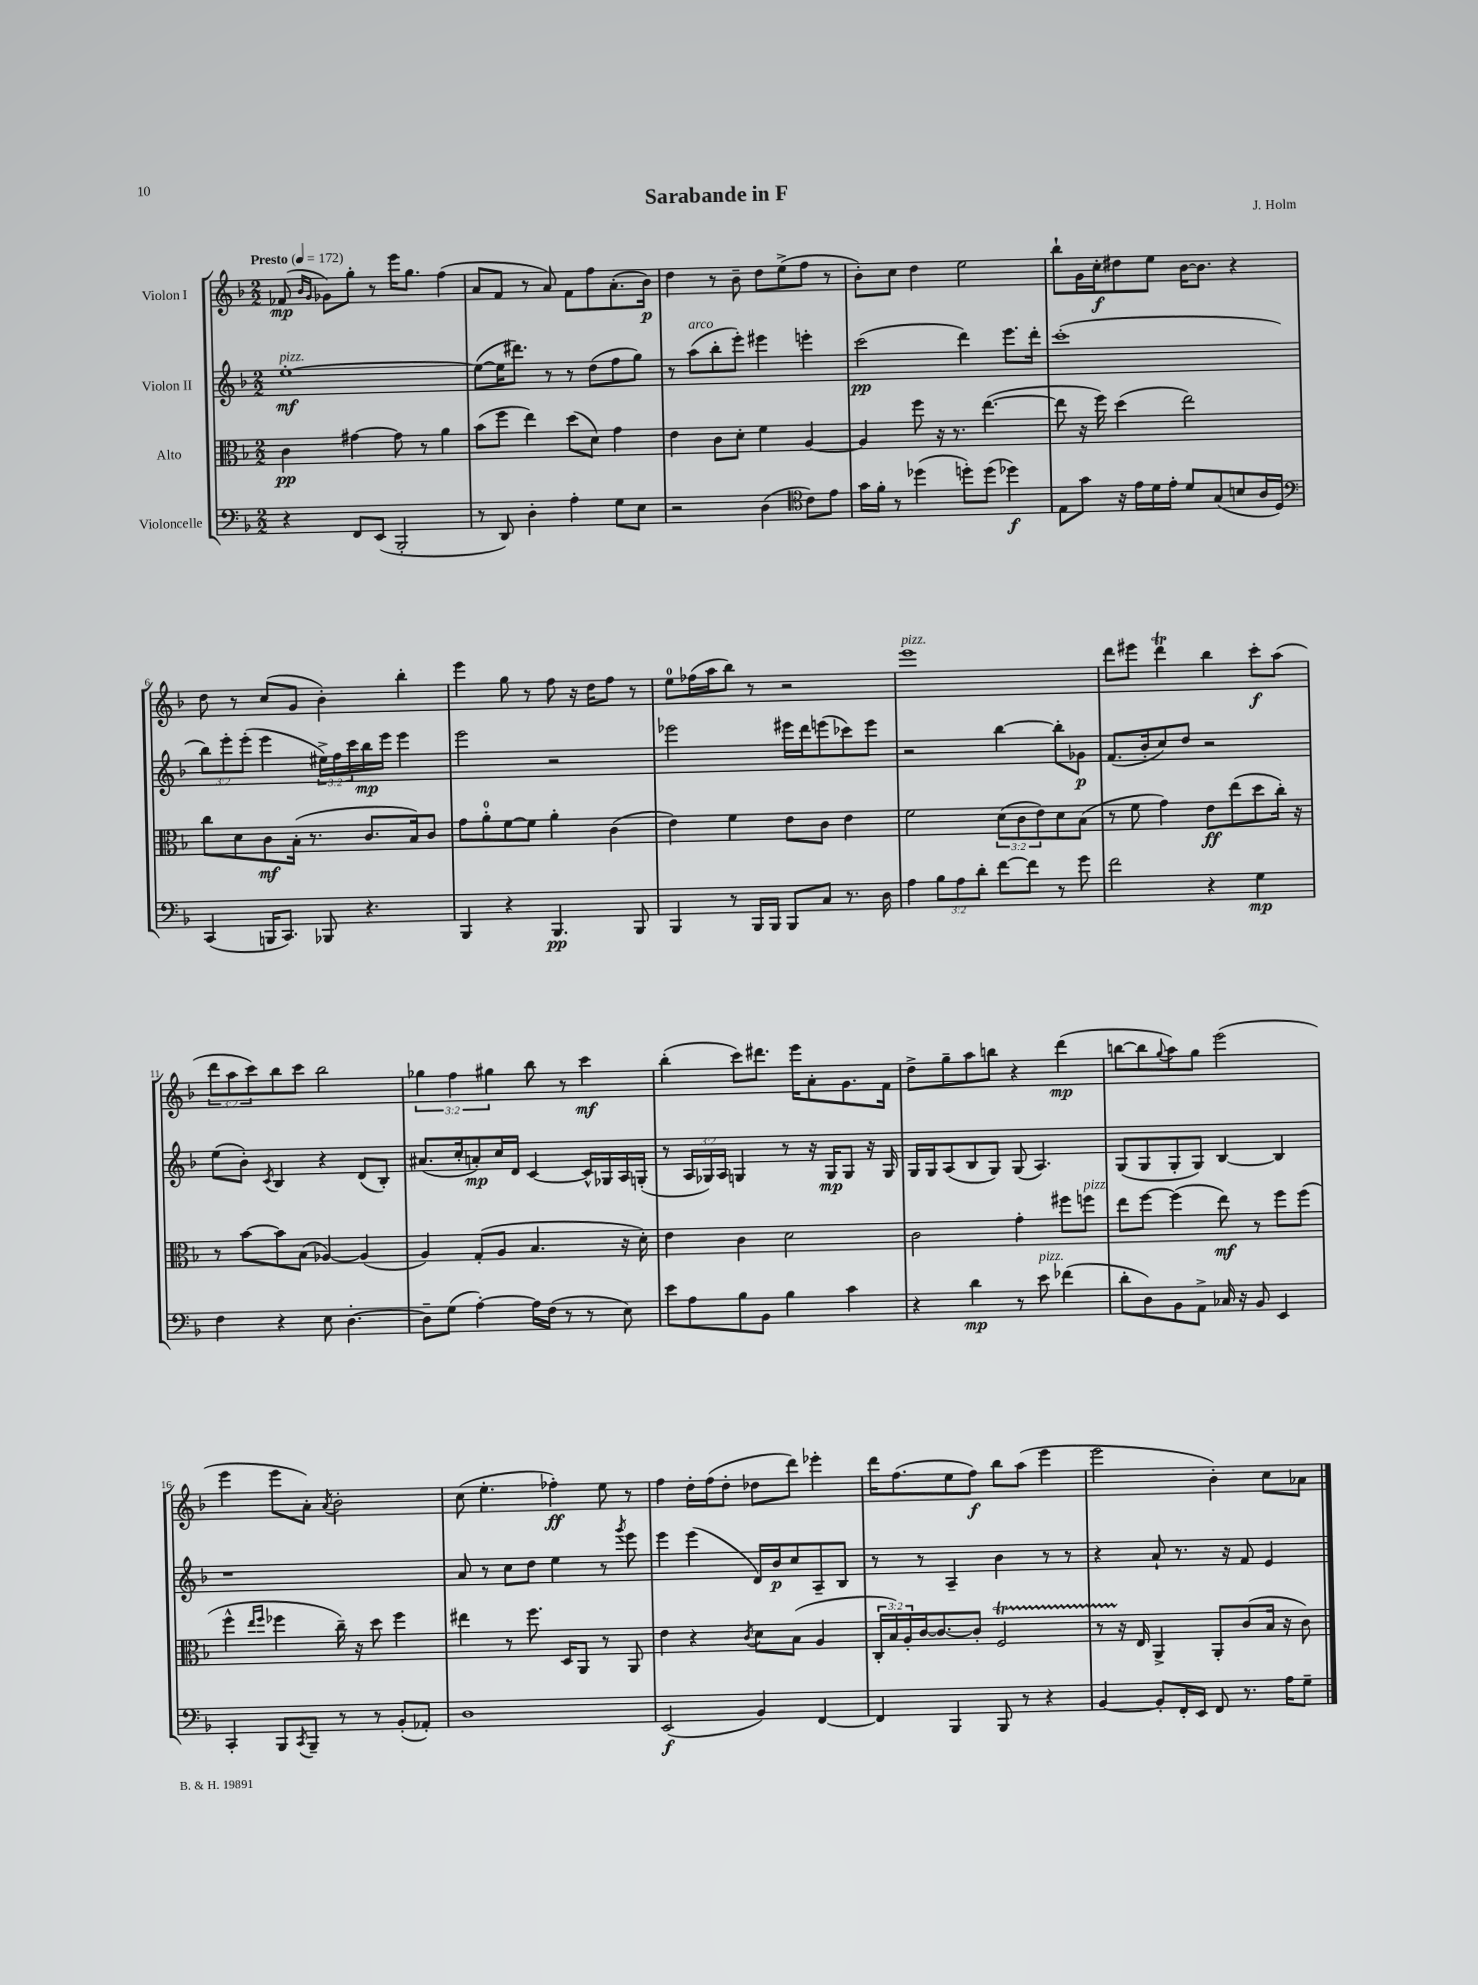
\header { title = "Sarabande in F" composer = "J. Holm" }
<<
\new StaffGroup <<
\new Staff = "s0" \with { instrumentName = "Violon I" } {
    \clef treble \key f \major \numericTimeSignature \time 2/2 \override Staff.TupletNumber.text = #tuplet-number::calc-fraction-text \tempo "Presto" 4 = 172
    fes'8\mp( \grace { bes'16 g'16 } ges'8) g''8-. r8 e'''16 g''8. f''4( |
    a'8 f'8 r8 a'8) f'8 f''8 a'8.-.( bes'16\p) |
    d''4 r8 bes'8-- d''8 e''8->( f''8 r8 |
    bes'8-.) c''8 d''4 e''2 |
    bes''8-! g'16 c''16-.\f dis''8 e''8 bes'16~ bes'8. r4 |
    d''8 r8 c''8( g'8 bes'4-.) bes''4-. |
    e'''4 g''8 r8 f''8 r16 d''16 f''8 r8 |
    e''8-0 fes''16( a''16 bes''8) r8 r2 |
    e'''1^\markup { \italic "pizz." } |
    d'''8 eis'''8 d'''4\trill bes''4 c'''8-.\f a''8( |
    \tuplet 3/2 { d'''8 a''8 c'''8) } bes''8 c'''8 bes''2 |
    \tuplet 3/2 { ges''4 f''4 gis''4 } bes''8 r8 c'''4\mf |
    bes''4-.( c'''8) dis'''8. e'''16 a'8-. g'8. f'16 |
    d''8-> g''8-- a''8 b''8 r4 d'''4\mp( |
    b''8~ b''8 \appoggiatura { g''8 } a''8) g''8 e'''2( |
    e'''4 e'''8 a'8-.) \acciaccatura { a'8 } bes'2-. |
    c''8( e''4.-. fes''4-.\ff) e''8 r8 |
    f''4 d''16-. f''16( d''8-. des''8 d'''8) ees'''4-. |
    d'''16 f''8.( e''8 f''8\f) bes''8 a''8( e'''4 |
    e'''2 bes'4-.) c''8 aes'8 \bar "|." |
}
\new Staff = "s1" \with { instrumentName = "Violon II" } {
    \clef treble \key f \major \numericTimeSignature \time 2/2 \override Staff.TupletNumber.text = #tuplet-number::calc-fraction-text
    e''1~-.\mf^\markup { \italic "pizz." } |
    e''8~( e''16 dis'''8.) r8 r8 d''8( f''8 g''8) |
    r8 a''8^\markup { \italic "arco" }( bes''8-. e'''8-.) eis'''4 e'''4-. |
    c'''2\pp( d'''4) e'''8. d'''16-. |
    c'''1-.( |
    \tuplet 3/2 { bes''8) e'''8-. e'''8-.( } e'''4 \tuplet 3/2 { eis''16->) f''16 c'''16 } bes''16\mp e'''16 e'''4 |
    e'''2 r2 |
    ees'''2 eis'''16 d'''16 e'''8( ces'''8) e'''8 |
    r2 bes''4~ bes''8-. ges'8\p |
    f'8.( bes'16-. c''8) d''8 r2 |
    e''8( bes'8-.) \acciaccatura { c'8 } bes4 r4 d'8( bes8-.) |
    ais'8.( c''16-. a'8-.\mp) c''16 d'16 c'4~ c'16-^ ges16 a16 g16-.( |
    r8 \tuplet 3/2 { a16 ges16) a16 } g4 r8 r16 g16\mp g8 r16 g16 |
    g16 g16 a8( bes8 g8) g8( a4.) |
    g8( g8 g8-. g8) bes4~ bes4 |
    r1 |
    a'8 r8 c''8 d''8 e''4 r8 \acciaccatura { g'''8 } e'''8 |
    e'''4 e'''4( d'16) bes'16\p c''8 a8-- bes8 |
    r8 r8 a4-- bes'4 r8 r8 |
    r4 a'8-! r8. r16 f'8 e'4 \bar "|." |
}
\new Staff = "s2" \with { instrumentName = "Alto" } {
    \clef alto \key f \major \numericTimeSignature \time 2/2 \override Staff.TupletNumber.text = #tuplet-number::calc-fraction-text
    c'4\pp gis'4~ gis'8 r8 a'4 |
    bes'8( f''8 e''4) d''8( d'8) g'4 |
    e'4 c'8 d'8-. f'4 a4~ |
    a4 f''8 r16 r8. e''4.~( |
    e''8 r16 f''16) d''4( e''2) |
    c''8 d'8 c'8\mf bes16-.( r8. c'8. bes16) c'8 |
    g'8 a'8-0-. f'8~ f'8 a'4-. c'4( |
    e'4) f'4 e'8 c'8 e'4 |
    f'2 \tuplet 3/2 { d'8( c'8 e'8) } d'8 bes8( |
    r8 f'8 g'4) e'8\ff e''8( d''8 c''16-.) r16 |
    r8 bes'8~ bes'8 bes8( aes4~) aes4( |
    a4) g8-.( a8 bes4. r16 d'16-.) |
    e'4 c'4 d'2 |
    c'2 g'4-. fis''8 f''8^\markup { \italic "pizz." } |
    e''8 f''8~ f''4( e''8\mf) r8 f''8 f''8( |
    f''4-^ \grace { e''16 f''16 } fes''4 c''16--) r16 d''8 fes''4 |
    eis''4 r8 f''8. d16 a,8 r8 a,8 |
    e'4 r4 \acciaccatura { c'8 } d'8 bes8( a4 |
    \tuplet 3/2 { c16-. bes16) a16-. } c'16~ c'8.~ c'8-. f2\startTrillSpan |
    r8 r16\stopTrillSpan e16 a,4-> a,8-. c'8( bes16 r16 c'8) \bar "|." |
}
\new Staff = "s3" \with { instrumentName = "Violoncelle" } {
    \clef bass \key f \major \numericTimeSignature \time 2/2 \override Staff.TupletNumber.text = #tuplet-number::calc-fraction-text
    r4 f,8 e,8( bes,,2-. |
    r8 d,8) d4-. a4-. g8 e8 |
    r2 d4( \clef tenor c'8) e'8 |
    g'16 f'16-. r8 des''4( d''8-.) d''8( des''4\f) |
    e8 g'8 r16 e'16 d'16 e'16-. d'8 g8( b8 a16 d16) |
    \clef bass c,4( b,,16 c,8.) bes,,8 r4. |
    bes,,4 r4 bes,,4.\pp bes,,8 |
    bes,,4 r8 bes,,16 bes,,16 bes,,8 c8 r8. d16 |
    a4 \tuplet 3/2 { bes8 a8 d'8-. } f'8~ f'8 r8 g'8 |
    f'2 r4 g4\mp |
    f4 r4 e8 d4.~-. |
    d8-- g8( a4~-.) a16 f16( r8 r8 e8) |
    e'8 a8 bes8 bes,8 bes4 c'4 |
    r4 d'4\mp r8 e'8^\markup { \italic "pizz." } fes'4( |
    d'8-. d8) bes,8 a,8-> ces16 r16 bes,8 e,4 |
    c,4-. bes,,8 \acciaccatura { c,8 } bes,,8-- r8 r8 bes,8-.( aes,8-.) |
    d1 |
    e,2\f( bes,4) f,4~ |
    f,4 bes,,4 bes,,8 r8 r4 |
    bes,4~ bes,8-. f,16-. e,16 f,8 r8. a16 g8-- \bar "|." |
}
>>
>>
